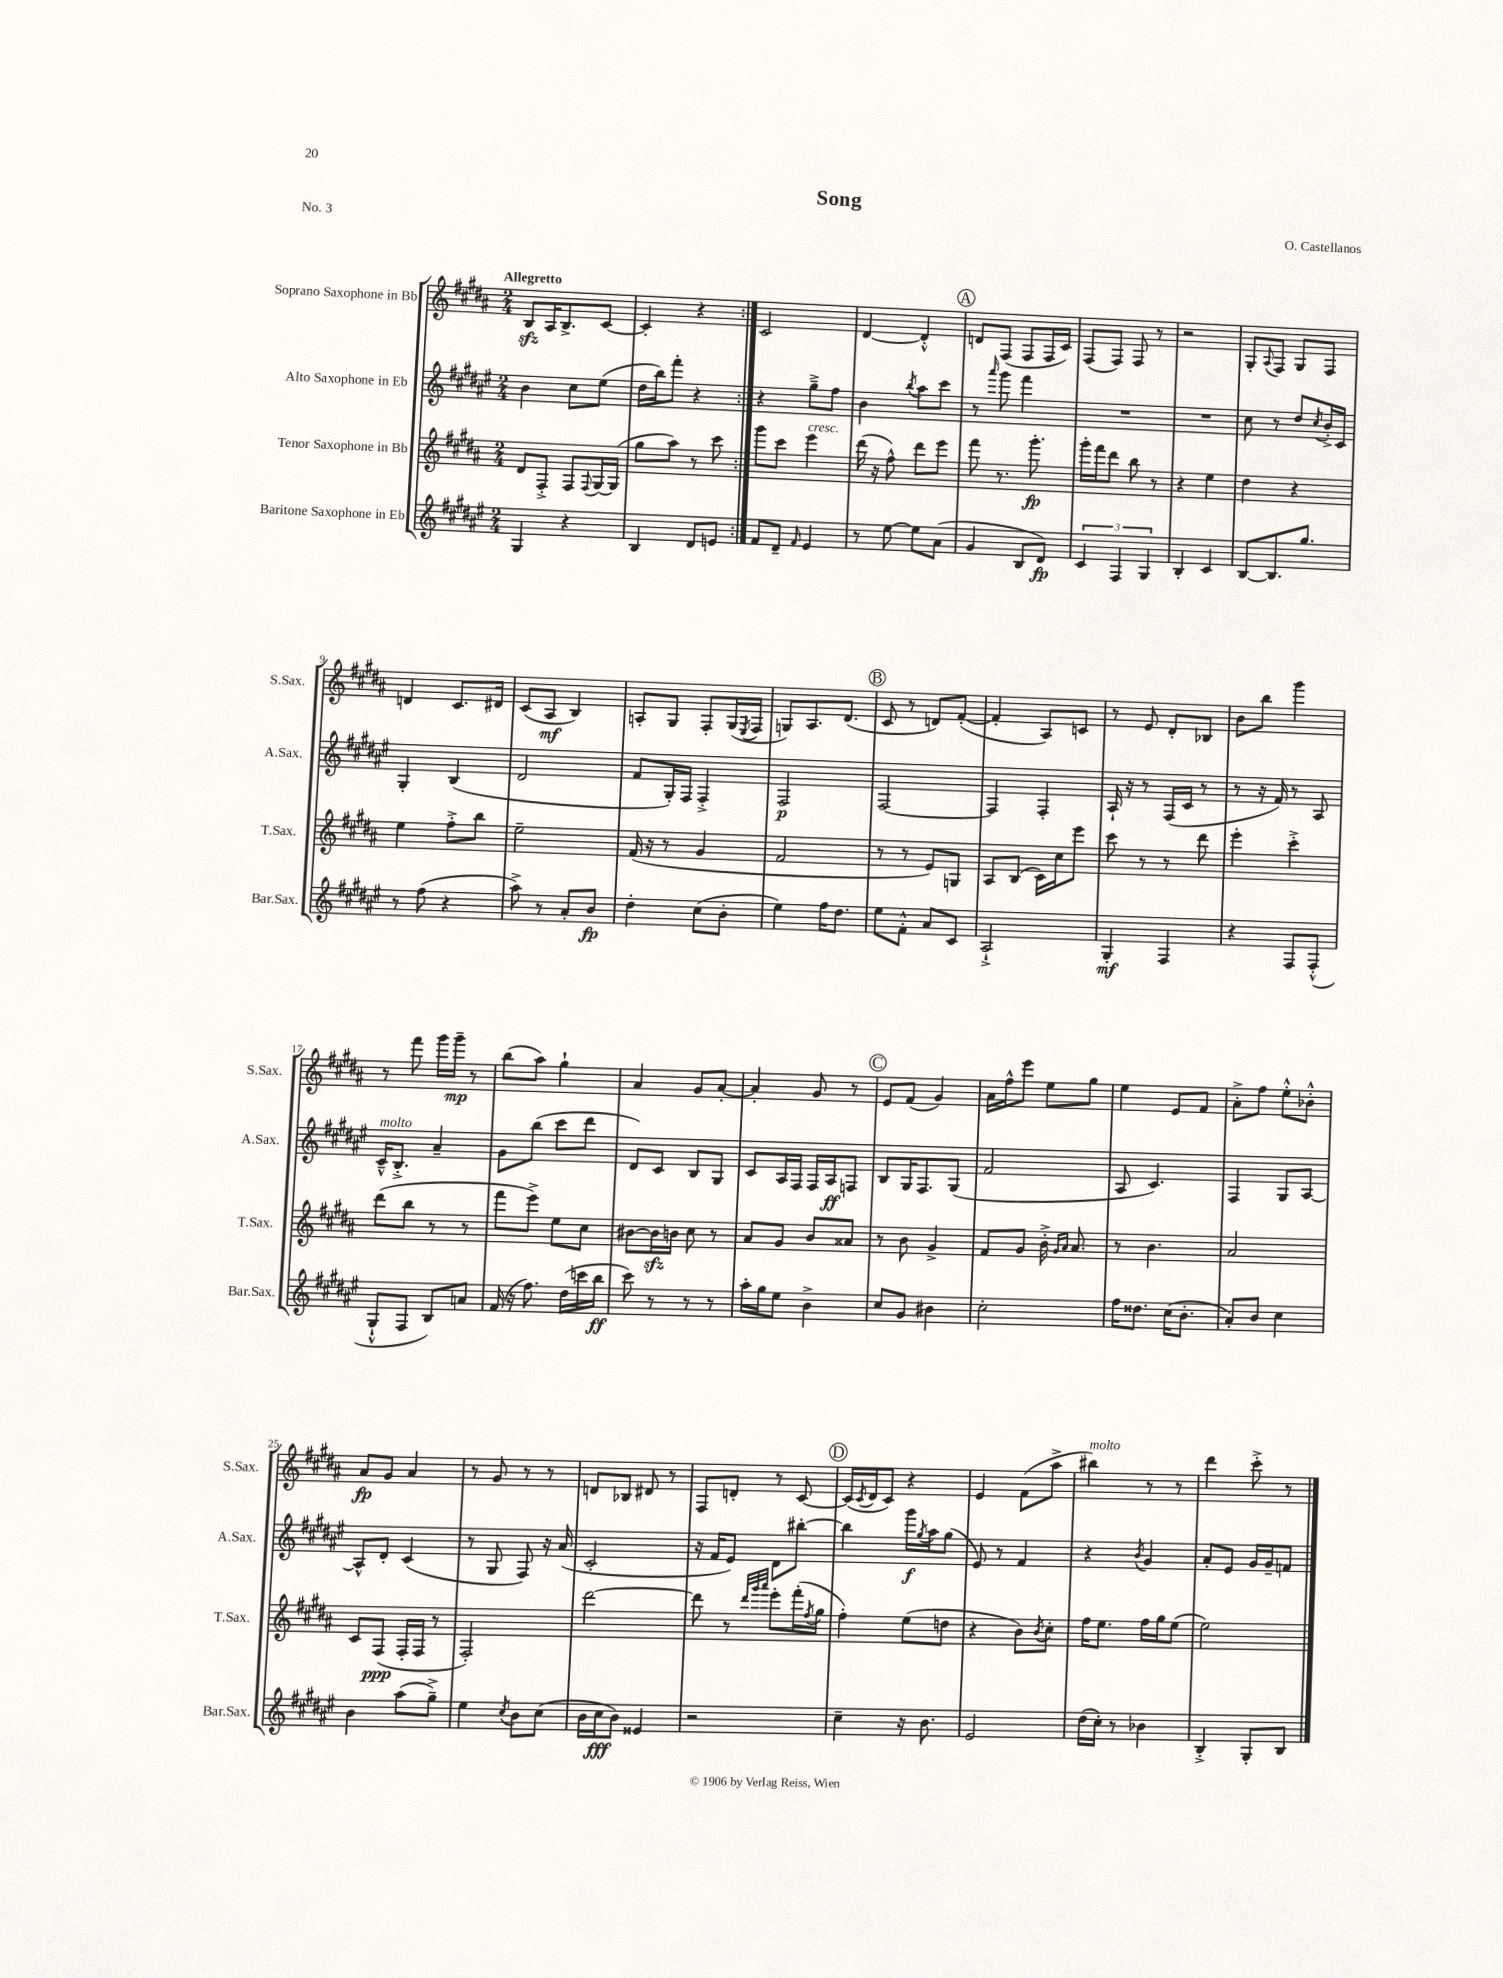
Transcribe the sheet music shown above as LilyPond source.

\header { title = "Song" composer = "O. Castellanos" piece = "No. 3" }
<<
\new StaffGroup <<
\new Staff = "s0" \with { instrumentName = "Soprano Saxophone in Bb" shortInstrumentName = "S.Sax." } {
    \clef treble \key b \major \numericTimeSignature \time 2/4 \tempo "Allegretto"
    \repeat volta 2 { b8\sfz ais16 b8.-> cis'8~ |
    cis'4-. r4 | }
    cis'2 |
    dis'4~ dis'4-.-^ |
    \mark \markup { \circle "A" } d'8 fis8( fis8 fis16 cis'16) |
    fis8( fis8) fis8 r8 |
    r2 |
    gis8-. \appoggiatura { ais8 } fis8 gis8 fis8 |
    d'4 cis'8. dis'16 |
    cis'8( ais8\mf b4) |
    a8-. gis8 fis8-. gis16( \acciaccatura { e8 } fis16 |
    g8) ais8. dis'8.( |
    \mark \markup { \circle "B" } cis'8 r8 d'8) fis'8~-.( |
    fis'4-. ais8) c'8 |
    r8 e'8 dis'8-. bes8 |
    b'8 b''8 gis'''4 |
    r8 fis'''8 gis'''16 gis'''16--\mp r8 |
    b''8( ais''8) gis''4-! |
    ais'4 gis'8 ais'8~-. |
    ais'4-. gis'8 r8 |
    \mark \markup { \circle "C" } e'8 fis'8( gis'4) |
    ais'16 fis''16-^ e'''8 e''8 gis''8 |
    e''4 e'8 fis'8 |
    ais'8-.-> fis''8 e''8-.-^ bes'8-.-^ |
    ais'8\fp gis'8 ais'4 |
    r8 gis'8 r8 r8 |
    d'8 bes8 dis'8 r8 |
    fis8 d'8-. r8 cis'8~ |
    \mark \markup { \circle "D" } cis'16( \acciaccatura { cis'8 } dis'16 cis'8) r4 |
    e'4 fis'8( ais''8-> |
    bis''4^\markup { \italic "molto" }) r8 r8 |
    dis'''4 cis'''8-.-> r8 \bar "|." |
}
\new Staff = "s1" \with { instrumentName = "Alto Saxophone in Eb" shortInstrumentName = "A.Sax." } {
    \clef treble \key fis \major \numericTimeSignature \time 2/4
    \repeat volta 2 { b'4 cis''8 eis''8( |
    dis''16 b''16) fis'''8-. r4 | }
    r4 gis''8---> fis''8 |
    b'4 \acciaccatura { b''8 } ais''8 cis'''8 |
    \mark \markup { \circle "A" } r8 \grace { ais'''16 } gis'''8 fis'''4 |
    R2 |
    R2 |
    cis''8 r8 dis''8 \acciaccatura { cis''8 } b'16-.-> cis'16 |
    gis4-. b4( |
    dis'2 |
    fis'8 gis16-.) fis16 fis4-.-> |
    fis2\p |
    \mark \markup { \circle "B" } fis2~ |
    fis4 fis4-. |
    ais16-! r16 r8 fis16( cis'16 r8 |
    r8 r16 fis'16) r8 ais8 |
    cis'16---^^\markup { \italic "molto" } b8.-.-> ais'4-- |
    gis'8 b''8( cis'''8 dis'''8 |
    dis'8) cis'8 b8 gis8 |
    cis'8 ais16 fis16 fis16 ais16\ff f8 |
    \mark \markup { \circle "C" } b8 gis16 fis8. gis8( |
    fis'2 |
    ais8 cis'4.) |
    fis4 gis8 ais8~ |
    ais8-^ dis'8-. cis'4( |
    r8 gis8 fis8) r16 ais'16( |
    cis'2-. |
    r16 fis'16 eis'8) dis'8 bis''8~-. |
    \mark \markup { \circle "D" } bis''4 gis'''16\f \acciaccatura { gis''8 } ais''16 gis''8( |
    eis'8) r8 fis'4 |
    r4 \acciaccatura { b'8 } gis'4 |
    ais'8-. eis'8 gis'16 gis'16-- f'8 \bar "|." |
}
\new Staff = "s2" \with { instrumentName = "Tenor Saxophone in Bb" shortInstrumentName = "T.Sax." } {
    \clef treble \key b \major \numericTimeSignature \time 2/4
    \repeat volta 2 { dis'8 fis8-.-> fis8 \appoggiatura { fis8 } gis16~ gis16( |
    gis''8 ais''8) r8 cis'''8 | }
    gis'''8 cis'''8 e'''4^\markup { \italic "cresc." } |
    dis'''16( r16 fis''8-^) dis'''8 e'''8 |
    \mark \markup { \circle "A" } fis'''8 r8. gis'''8.-.\fp |
    gis'''16-. fis'''16 dis'''8 b''8 r8 |
    r4 e''4 |
    dis''4 r4 |
    e''4 fis''8-.-> b''8 |
    e''2-- |
    fis'16( r16 r8 gis'4 |
    fis'2 |
    \mark \markup { \circle "B" } r8 r8 e'8) g8 |
    ais8 b8( cis'16) cis''16 e'''8 |
    cis'''8 r8 r8 dis'''8 |
    e'''4-. cis'''4-.-> |
    dis'''8( b''8 r8 r8 |
    fis'''8 e'''8->) e''8 cis''8 |
    bis'8~ bis'16\sfz b'16 cis''8 r8 |
    ais'8 gis'8 b'8 aisis'8 |
    \mark \markup { \circle "C" } r8 b'8 gis'4-> |
    fis'8 gis'8 b'16-.-> \grace { gis'16 ais'16 } ais'8. |
    r8 b'4. |
    ais'2 |
    cis'8 fis8\ppp( fis16-. fis16 r8 |
    fis2-.) |
    dis'''2~ |
    dis'''8 r8 \grace { dis'''32 gis'''32 ais'''32 } e'''8-. fis'''16-.( \acciaccatura { fis''8 } gis''16 |
    \mark \markup { \circle "D" } fis''4-.) e''8( d''8 |
    r4 b'8) \acciaccatura { b'8 } cis''8-. |
    fis''16 e''8. fis''16 gis''16 e''8( |
    e''2) \bar "|." |
}
\new Staff = "s3" \with { instrumentName = "Baritone Saxophone in Eb" shortInstrumentName = "Bar.Sax." } {
    \clef treble \key fis \major \numericTimeSignature \time 2/4
    \repeat volta 2 { gis4 r4 |
    b4 dis'8 e'8 | }
    fis'8 dis'8-- \grace { fis'16 } eis'4 |
    r8 eis''8~ eis''8 ais'8( |
    \mark \markup { \circle "A" } gis'4 b8 dis'8\fp) |
    \tuplet 3/2 { cis'4 fis4 gis4 } |
    b4-. cis'4 |
    b8~ b8. gis''8. |
    r8 fis''8( r4 |
    ais''8->) r8 ais'8-. b'8\fp |
    dis''4-. cis''8( b'8-. |
    eis''4) fis''16 dis''8. |
    \mark \markup { \circle "B" } eis''8 fis'8-.-^ ais'8 cis'8 |
    ais2-!-> |
    gis4-.\mf fis4 |
    r4 fis8 fis8-.-^( |
    gis8-!-^ fis8 b8) a'8 |
    fis'16( r16 fis''8.) dis''16( c'''16 b''16\ff |
    cis'''8) r8 r8 r8 |
    ais''16-. gis''16 eis''8 b'4-> |
    \mark \markup { \circle "C" } cis''8 gis'8 bis'4 |
    cis''2-. |
    fis''16 disis''8. cis''16( b'8.-. |
    ais'8-.) b'8 cis''4 |
    b'4 ais''8( gis''8--->) |
    eis''4 \acciaccatura { cis''8 } b'8 cis''8( |
    b'16 cis''16\fff b'8) eisis'4 |
    r2 |
    \mark \markup { \circle "D" } cis''4-- r16 b'8. |
    eis'2 |
    dis''16( cis''16-.) r8 bes'4 |
    b4-.-> gis8-. b8 \bar "|." |
}
>>
>>
